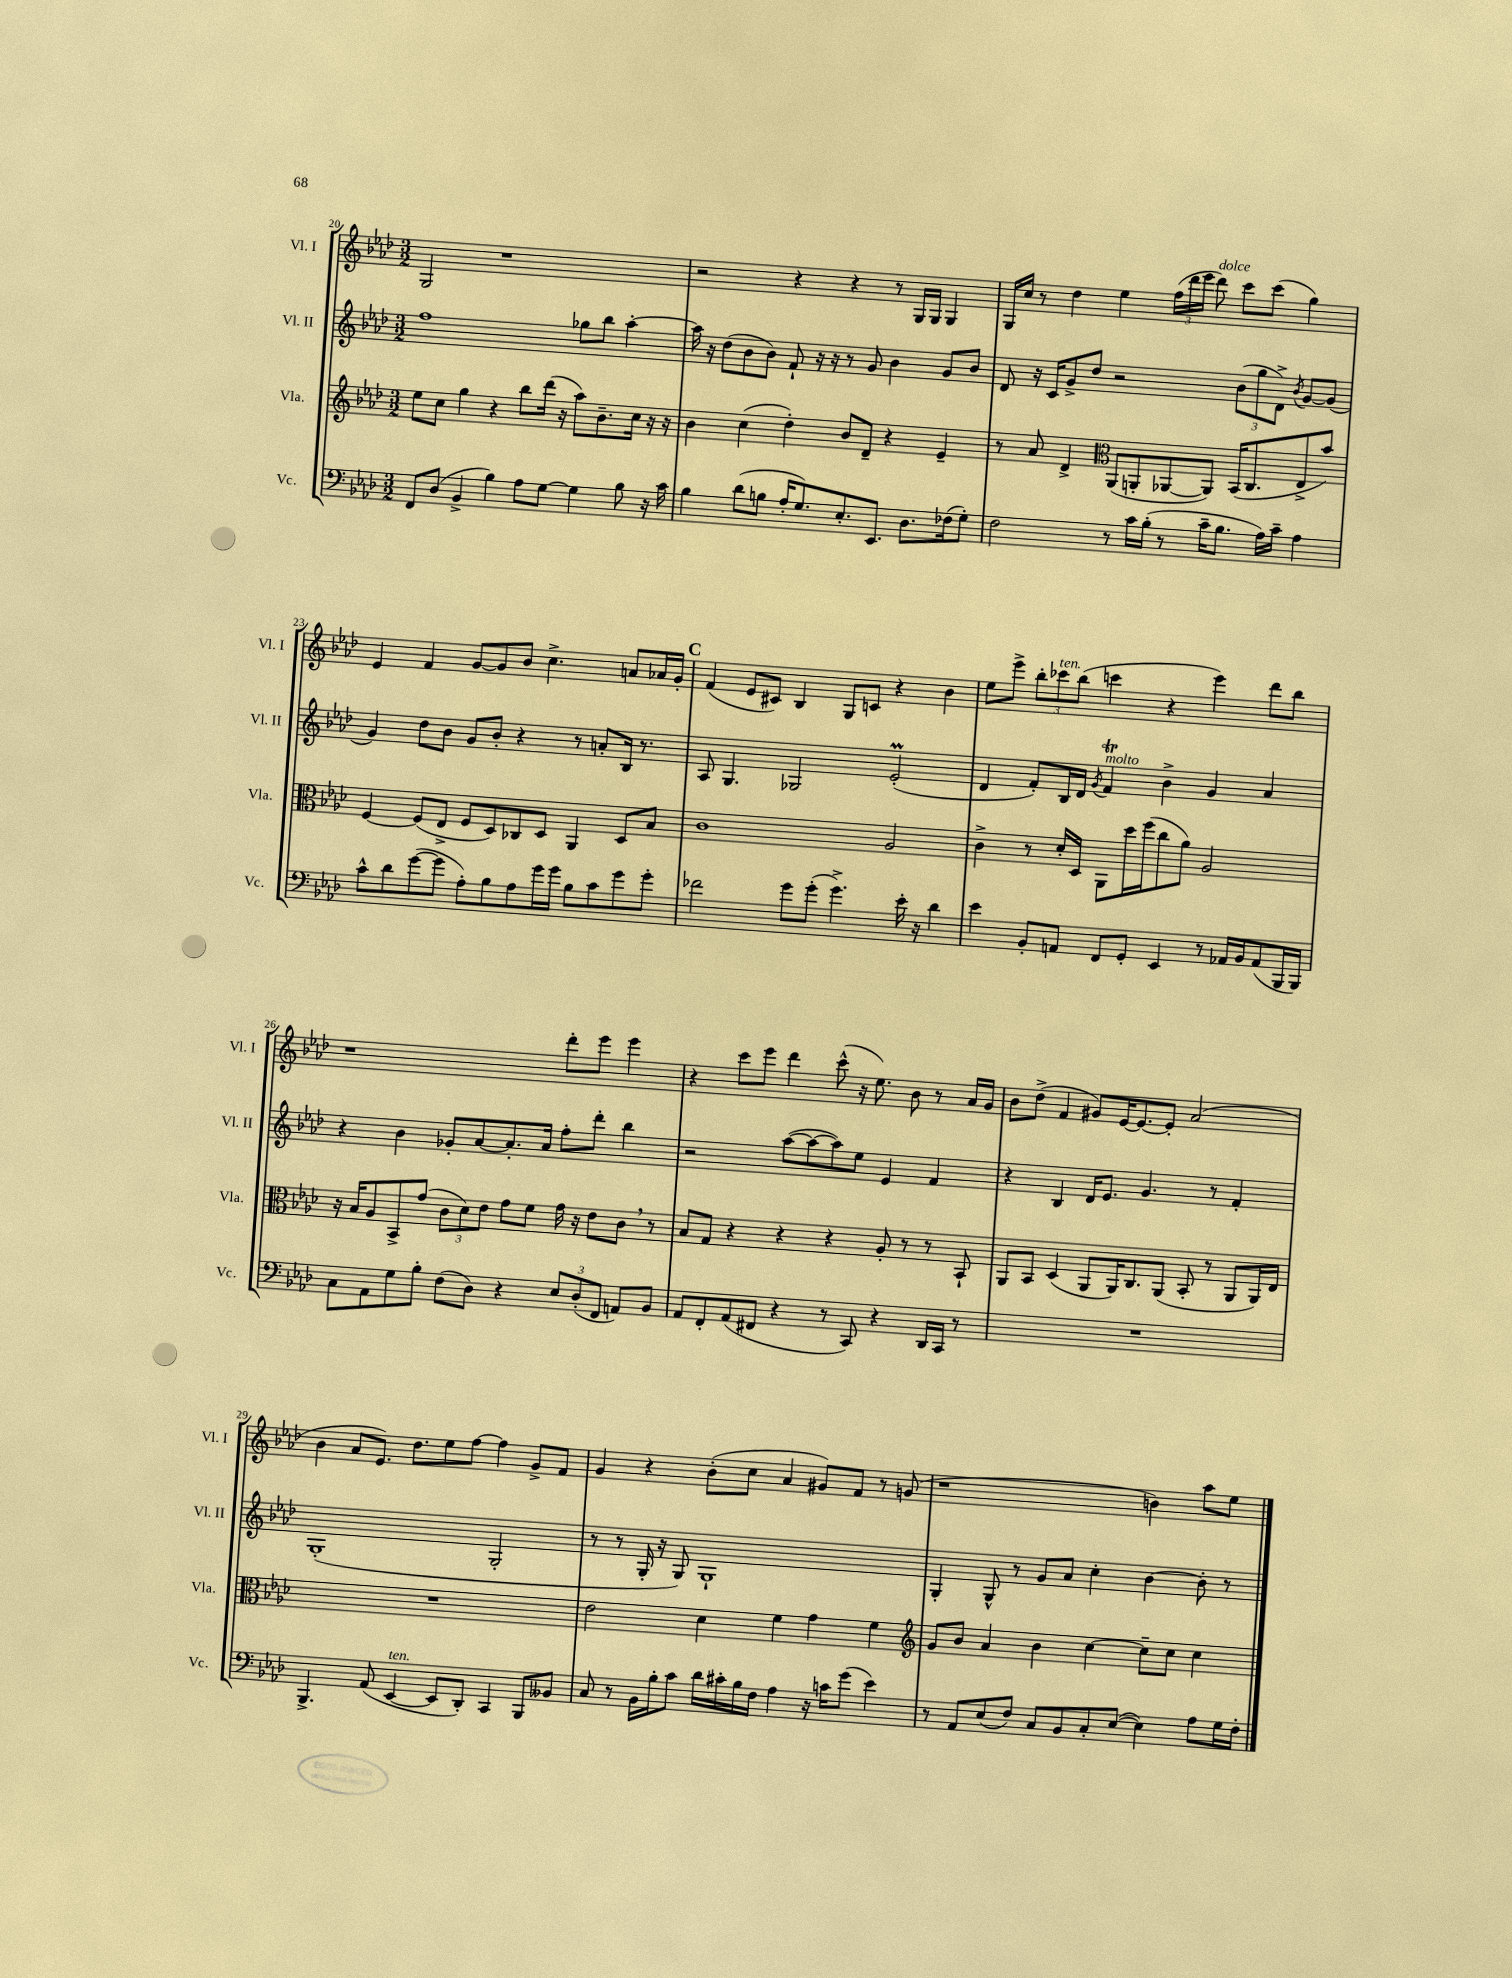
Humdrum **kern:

**kern	**kern	**kern	**kern
*part4	*part3	*part2	*part1
*staff4	*staff3	*staff2	*staff1
*I"Vc.	*I"Vla.	*I"Vl. II	*I"Vl. I
*I'Vc.	*I'Vla.	*I'Vl. II	*I'Vl. I
*clefF4	*clefG2	*clefG2	*clefG2
*k[b-e-a-d-]	*k[b-e-a-d-]	*k[b-e-a-d-]	*k[b-e-a-d-]
*M3/2	*M3/2	*M3/2	*M3/2
=20	=20	=20	=20
8FF/L	8ee-\L	1ff	2G/
(8D-/J	8cc\J	.	.
4BB-^/	4gg\	.	.
4B-\)	4r	.	1r
8A-\L	8bb-\L	.	.
[8G\J	(16ddd-\Jk	.	.
.	16r	.	.
4G\]	8aa-\L)	8gg-X\L	.
.	8.b-~\	8bb-\J	.
8B-\	.	[4aa-'\	.
.	16cc\Jk	.	.
16r	16r	.	.
16c\	16r	.	.
=21	=21	=21	=21
4B-\	4b-\	16aa-\]	2r
.	.	16r	.
.	.	(8dd-\L	.
(8d-\L	(4cc\	8b-\	.
8Bn\J	.	8b-\J)	.
16A-'/KL	4dd-'\)	8f`/	4r
8.G/)	.	.	.
.	.	16r	.
.	.	16r	.
8.E-'/	8b-/L	8r	4r
.	8d-~/J	8g/	.
8.EE-/J	.	.	.
.	4r	4b-\	8r
8.D-\L	.	.	16G/LL
.	.	.	16G/JJ
.	4e-~/	8g/L	4G/
(16F-X\k	.	.	.
8G'\J)	.	8b-/J	.
=22	=22	=22	=22
2F\	8r	8d-/	16G/LL
.	.	.	16cc/JJ
.	8a-/	16r	8r
.	.	16c/KL	.
.	4d-^/	8g^/	4dd-\
.	.	8dd-/J	.
*	*clefC3	*	*
8r	(8AA-/L	2r	4ee-\
16c\LL	8AAn'/	.	.
(16B-'\JJ	.	.	.
8r	[8AA-X/	.	(24ff\LL
.	.	.	24ddd-\
.	.	.	24eee-\JJ
!	!	!	!LO:TX:a:i:t=dolce
16c~\KL	8AA-/J])	.	8ddd-\)
8.B-\J	.	.	.
.	(16BB-/KL	(12b-\L	8ccc\L
.	8.C/	.	.
.	.	12gg\	.
16A-\LL)	.	.	(8ccc\J
.	.	12d-^\J)	.
16c~\JJ	.	.	.
.	.	8qb-/	.
4A-\	8E-^/	[8g/L	4gg\)
.	8b-/J)	(8g/J]	.
!!LO:LB:g=z
=23	=23	=23	=23
8c^^\L	[4F/	4g/)	4e-/
8d-\	.	.	.
([8g\	(8F/L]	8dd-\L	4f/
8g\J]	8E-^/J	8b-\J	.
8A-'\L)	8F/L	8g/L	[8g/L
8B-\	8D-/)	8b-'/J	8g/]
8A-\	8C-X/	4r	8b-/J
16g\L	8D-/J	.	4.cc^\
16g\JJ	.	.	.
8B-\L	4AA-/	8r	.
8c\	.	8an'/L	.
8g\	8D-/L	16B-/Jk	8an/L
.	.	8.r	.
8g'\J	8B-/J	.	16a-X/L
.	.	.	16g'/JJ
!!LO:REH:place=s1:t=C
=24	=24	=24	=24
2f-X\	1c	8A-/	(4f/
.	.	4.G/	.
.	.	.	8e-/L
.	.	.	8c#X/J)
8g\L	.	2G-X/	4B-/
(8g'\J	.	.	.
4.g^\)	.	.	8G/L
.	.	.	8cn/J
.	2A-/	(2e-M'/	4r
16e-'\	.	.	.
16r	.	.	.
4d-\	.	.	4b-\
=25	=25	=25	=25
4e-\	4c^\	4d-/	8ee-\L
.	.	.	8eee-^\J
8BB-'/L	8r	8f'/L)	12bb-'\L
!	!	!	!LO:TX:a:i:t=ten.
.	.	.	12ccc-X\
8AAn/J	16d-'/LL	16B-/L	.
.	.	.	(12bb-\J
.	16D-/JJ	16d-/JJ	.
.	.	8qg/	.
!	!	!LO:TX:a:i:t=molto	!
8FF/L	8AA-\L	4fT/	4cccn\
8GG'/J	16dd-\L	.	.
.	(16ff\J	.	.
4EE-/	8cc\	4b-^\	4r
.	8a-\J)	.	.
8r	2A-/	4g/	4eee-\)
16AA-X/LL	.	.	.
16BB-/J	.	.	.
(8AA-/	.	4a-/	8ddd-\L
16BBB-/L	.	.	8bb-\J
16BBB-/JJ)	.	.	.
!!LO:LB:g=z
=26	=26	=26	=26
8C\L	16r	4r	1r
.	16B-/KL	.	.
8AA-\	8A-/	.	.
8G\	8BB-^/	4b-\	.
8B-'\J	(8g/J	.	.
(8F\L	12c\L	8g-X'/L	.
.	12d-\)	.	.
8D-\J)	.	[8a-/	.
.	12e-\J	.	.
4r	8g\L	8.a-'/]	.
.	8f\J	.	.
.	.	16a-/Jk	.
12E-/L	16g\	8ff'\L	8ddd-'\L
.	16r	.	.
(12D-'/	.	.	.
.	8e-\L	8ddd-'\J	8eee-\J
12FF/J	.	.	.
8AAn/L)	8c,\J	4bb-\	4eee-\
8BB-/J	8r	.	.
=27	=27	=27	=27
8AA-/L	8B-/L	2r	4r
8FF'/	8G/J	.	.
(8AA-/	4r	.	8ccc\L
8FF#X/J	.	.	8eee-\J
4r	4r	([8aa-\L	4ddd-\
.	.	8aa-\_	.
8r	4r	8aa-\])	(8ccc^^\
8CC/)	.	8ee-\J	16r
.	.	.	8.ee-\)
4r	8A-'/	4e-/	.
.	8r	.	8b-\
16DD-/LL	8r	4f/	8r
16CC/JJ	.	.	.
8r	8BB-`/	.	16a-/LL
.	.	.	16g/JJ
=28	=28	=28	=28
1.r	8AA-/L	4r	8b-\L
.	8BB-/J	.	(8dd-^\J
.	(4D-/	4B-/	4f/
.	8AA-/L	16d-/KL	8g#X/L)
.	.	8.e-/J	.
.	16AA-/K)	.	[16e-/K
.	8.C/	.	8.e-/_
.	.	4.g/	.
.	(8AA-/J	.	8e-'/J]
.	8BB-'/	.	(2a-/
.	8r	8r	.
.	8AA-/L	4f'/	.
.	16AA-/L)	.	.
.	16E-/JJ	.	.
!!LO:LB:g=z
=29	=29	=29	=29
4.BBB-^/	1.r	(1G'	4b-\
.	.	.	8a-/L
(8AA-/	.	.	8.e-/J)
!LO:TX:a:i:t=ten.	!	!	!
[4EE-/	.	.	.
.	.	.	8.dd-\L
8EE-/L]	.	.	8ee-\
8DD-'/J)	.	.	[8ff\J
4CC/	.	2G'/	4ff\]
8BBB-/L	.	.	8g^/L
8BB--X/J	.	.	8f/J
=30	=30	=30	=30
8C/	2e-\	8r	4g/
8r	.	8r	.
16BB-\LL	.	16G'/	4r
16B-'\J	.	16r	.
8c\J	.	8G/)	.
16d-\LL	4d-\	1G`	(8b-'\L
16c#X'\	.	.	.
16B-\	.	.	8cc\J
16F\JJ	.	.	.
4A-\	4f\	.	4a-/
16r	4g\	.	8g#X/L)
16cn\KL	.	.	.
(8g\J	.	.	8f/J
4e-\)	4f\	.	8r
.	.	.	(8gn/
=31	=31	=31	=31
*	*clefG2	*	*
8r	8g/L	4G'/	1r
8AA-/L	8b-/J	.	.
(8E-/	4a-/	8G^^/	.
8F/J)	.	8r	.
8C/L	4b-\	8g/L	.
8BB-/	.	8a-/J	.
8C'/	[4cc\	4cc'\	.
([8E-/J	.	.	.
4E-\])	8cc~\L]	[4b-\	4bn\)
.	8cc\J	.	.
8A-\L	4cc\	8b-'\]	8aa-\L
16G\L	.	8r	8ee-\J
16F'\JJ	.	.	.
==	==	==	==
*-	*-	*-	*-
